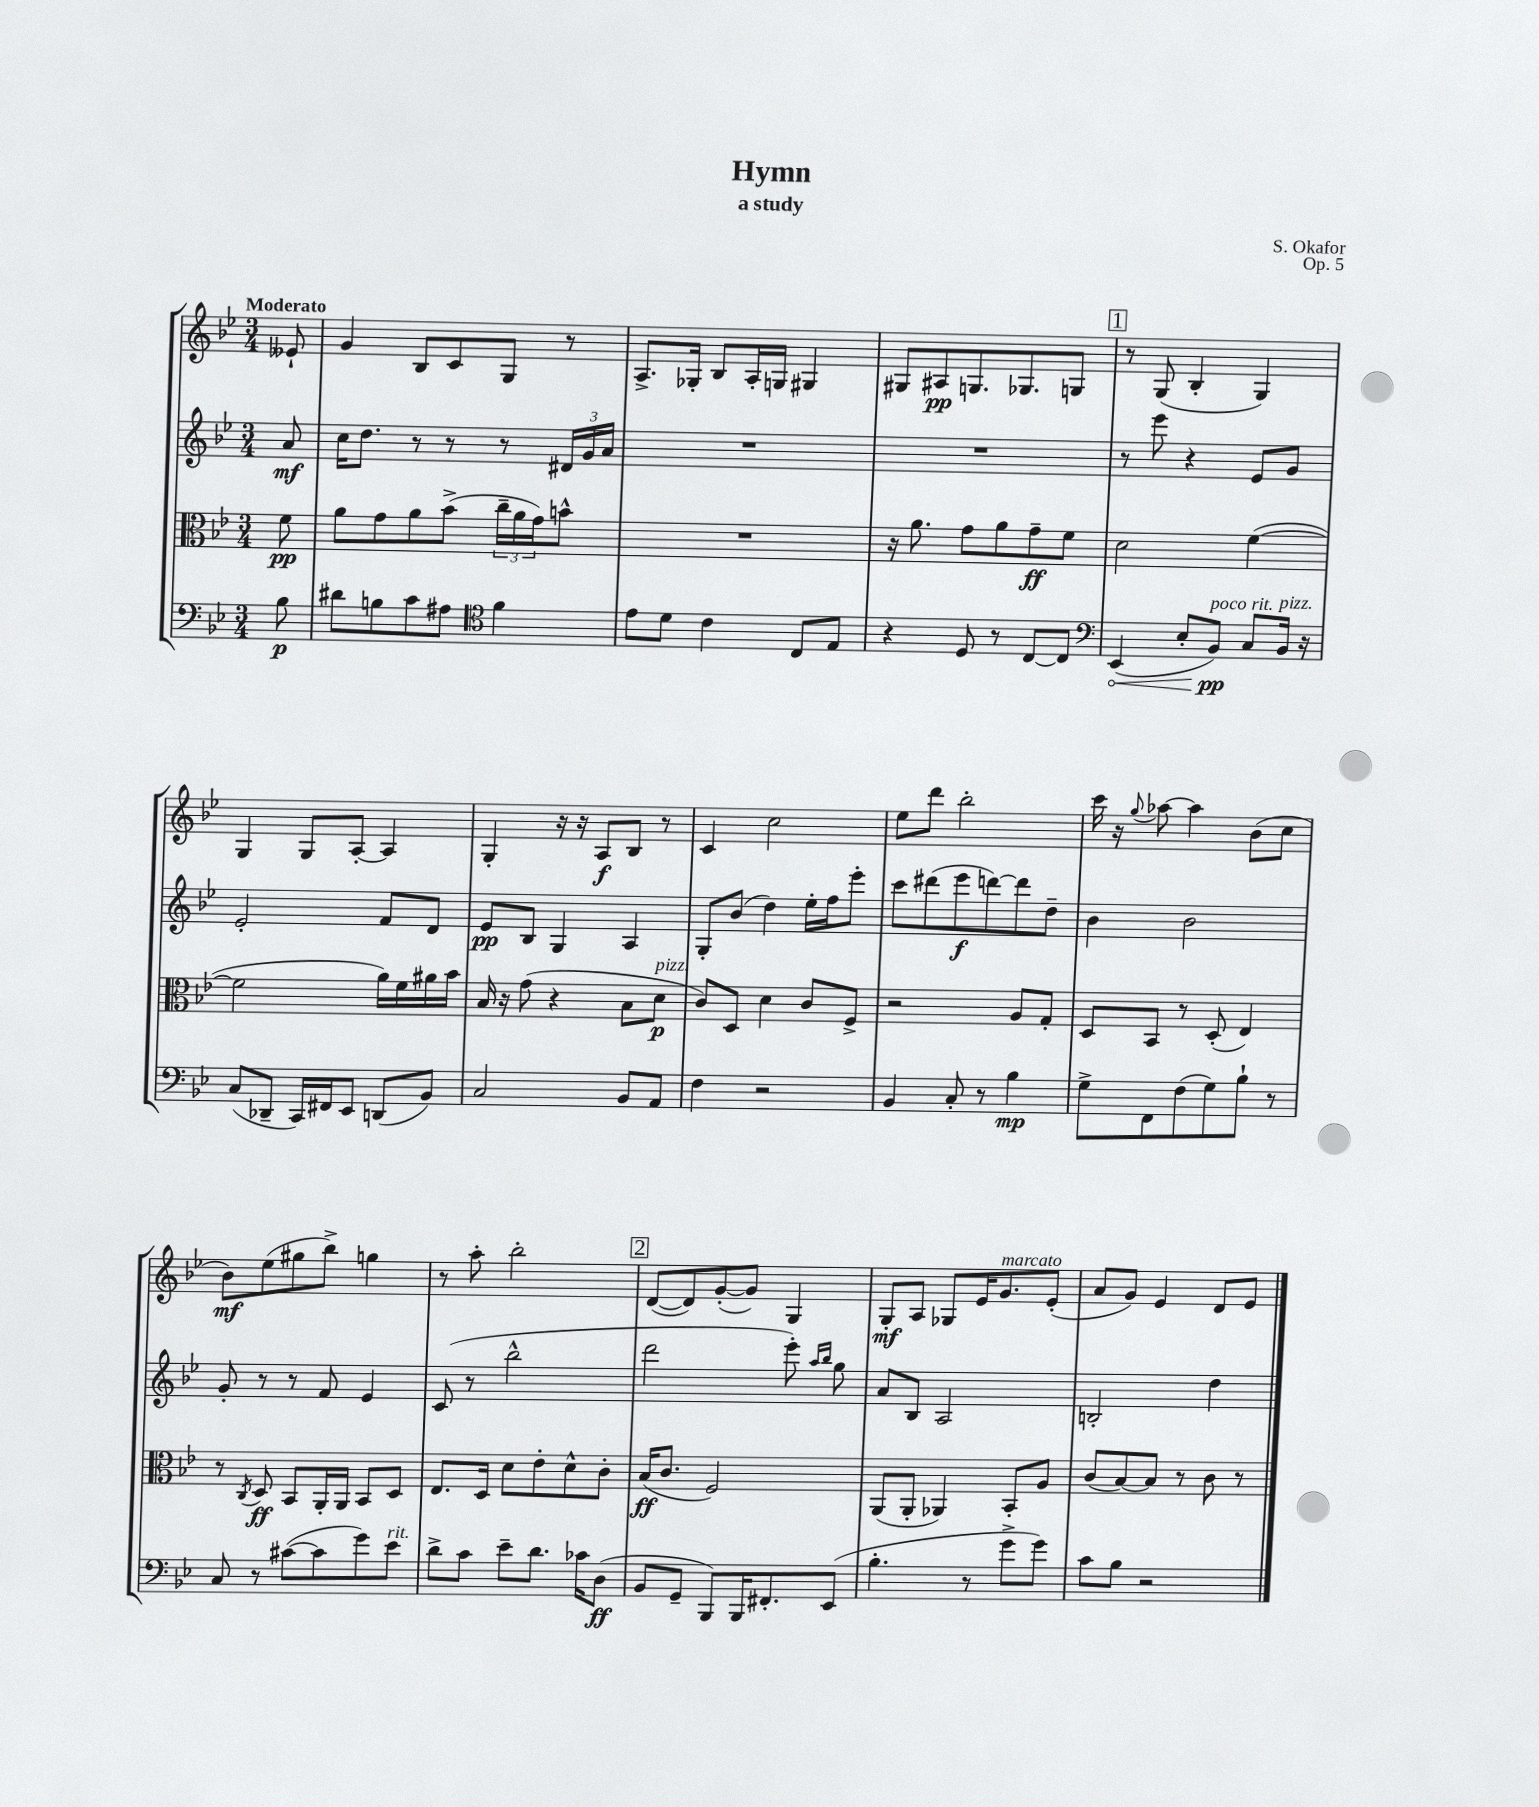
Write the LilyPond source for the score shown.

\header { title = "Hymn" composer = "S. Okafor" subtitle = "a study" opus = "Op. 5" }
<<
\new StaffGroup <<
\new Staff = "s0" {
    \clef treble \key bes \major \numericTimeSignature \time 3/4 \partial 8 \tempo "Moderato"
    eeses'8-! |
    g'4 bes8 c'8 g8 r8 |
    a8.-> ges16-. bes8 a16-. g16 gis4 |
    gis8 ais8\pp g8. ges8. g8 |
    \mark \markup { \box "1" } r8 g8( bes4-. g4) |
    g4 g8 a8~-. a4 |
    g4-. r16 r16 a8\f bes8 r8 |
    c'4 c''2 |
    ees''8 d'''8 bes''2-. |
    c'''16 r16 \appoggiatura { g''8 } aes''8~ aes''4 bes'8( c''8 |
    bes'8\mf) ees''8( gis''8 bes''8->) g''4 |
    r8 a''8-. bes''2-. |
    \mark \markup { \box "2" } d'8~( d'8) g'8~-.( g'8) g4 |
    g8-.\mf a8 ges8 ees'16 g'8.^\markup { \italic "marcato" } ees'8-.( |
    a'8 g'8) ees'4 d'8 ees'8 \bar "|." |
}
\new Staff = "s1" {
    \clef treble \key bes \major \numericTimeSignature \time 3/4 \partial 8
    a'8\mf |
    c''16 d''8. r8 r8 r8 \tuplet 3/2 { dis'16 g'16 a'16 } |
    R2. |
    R2. |
    \mark \markup { \box "1" } r8 ees'''8 r4 ees'8 g'8 |
    ees'2-. f'8 d'8 |
    ees'8\pp bes8 g4 a4 |
    g8-. bes'8( d''4) ees''16-. f''16 ees'''8-. |
    c'''8 dis'''8( ees'''8\f d'''8~) d'''8 d''8-- |
    bes'4 bes'2 |
    g'8-. r8 r8 f'8 ees'4 |
    c'8( r8 bes''2-^ |
    \mark \markup { \box "2" } d'''2 ees'''8-.) \grace { a''16 bes''16 } g''8 |
    a'8 bes8 a2 |
    b2-. d''4 \bar "|." |
}
\new Staff = "s2" {
    \clef alto \key bes \major \numericTimeSignature \time 3/4 \partial 8
    f'8\pp |
    a'8 g'8 a'8 bes'8->( \tuplet 3/2 { c''16-- a'16 g'16) } b'8-^ |
    R2. |
    r16 a'8. g'8 a'8 g'8--\ff f'8 |
    \mark \markup { \box "1" } d'2 f'4~( |
    f'2 a'16) f'16 ais'16 bes'16 |
    bes16 r16 g'8( r4 bes8 d'8\p^\markup { \italic "pizz." } |
    c'8) d8 d'4 c'8 f8-> |
    r2 a8 g8-. |
    d8 bes,8 r8 d8-.( ees4) |
    r8 \acciaccatura { c8 } d8\ff bes,8 a,16-. a,16 bes,8 d8 |
    ees8. d16 d'8 ees'8-. d'8-^ c'8-. |
    \mark \markup { \box "2" } bes16\ff( c'8. f2) |
    a,8( a,8-. aes,4) bes,8-. a8 |
    c'8( bes8~) bes8 r8 c'8 r8 \bar "|." |
}
\new Staff = "s3" {
    \clef bass \key bes \major \numericTimeSignature \time 3/4 \partial 8
    bes8\p |
    dis'8 b8 c'8 ais8 \clef tenor f'4 |
    ees'8 d'8 c'4 c8 ees8 |
    r4 d8 r8 c8~ c8 |
    \mark \markup { \box "1" } \clef bass \once \override Hairpin.circled-tip = ##t ees,4\<( ees8-. bes,8\pp\!^\markup { \italic "poco rit." }) c8 bes,16^\markup { \italic "pizz." } r16 |
    c8( des,8-- c,16) fis,16 ees,8 d,8( bes,8) |
    c2 bes,8 a,8 |
    f4 r2 |
    bes,4 c8-. r8 bes4\mp |
    g8-> f,8 f8( g8) bes8-! r8 |
    c8 r8 cis'8~( cis'8 g'8) ees'8^\markup { \italic "rit." } |
    d'8-> c'8 ees'8-- d'8. ces'16 d8\ff( |
    \mark \markup { \box "2" } bes,8 g,8-- bes,,8) bes,,16 fis,8.-. ees,8( |
    bes4.-. r8 g'8-> g'8) |
    c'8 bes8 r2 \bar "|." |
}
>>
>>
\layout { \context { \Score \remove "Bar_number_engraver" } }
